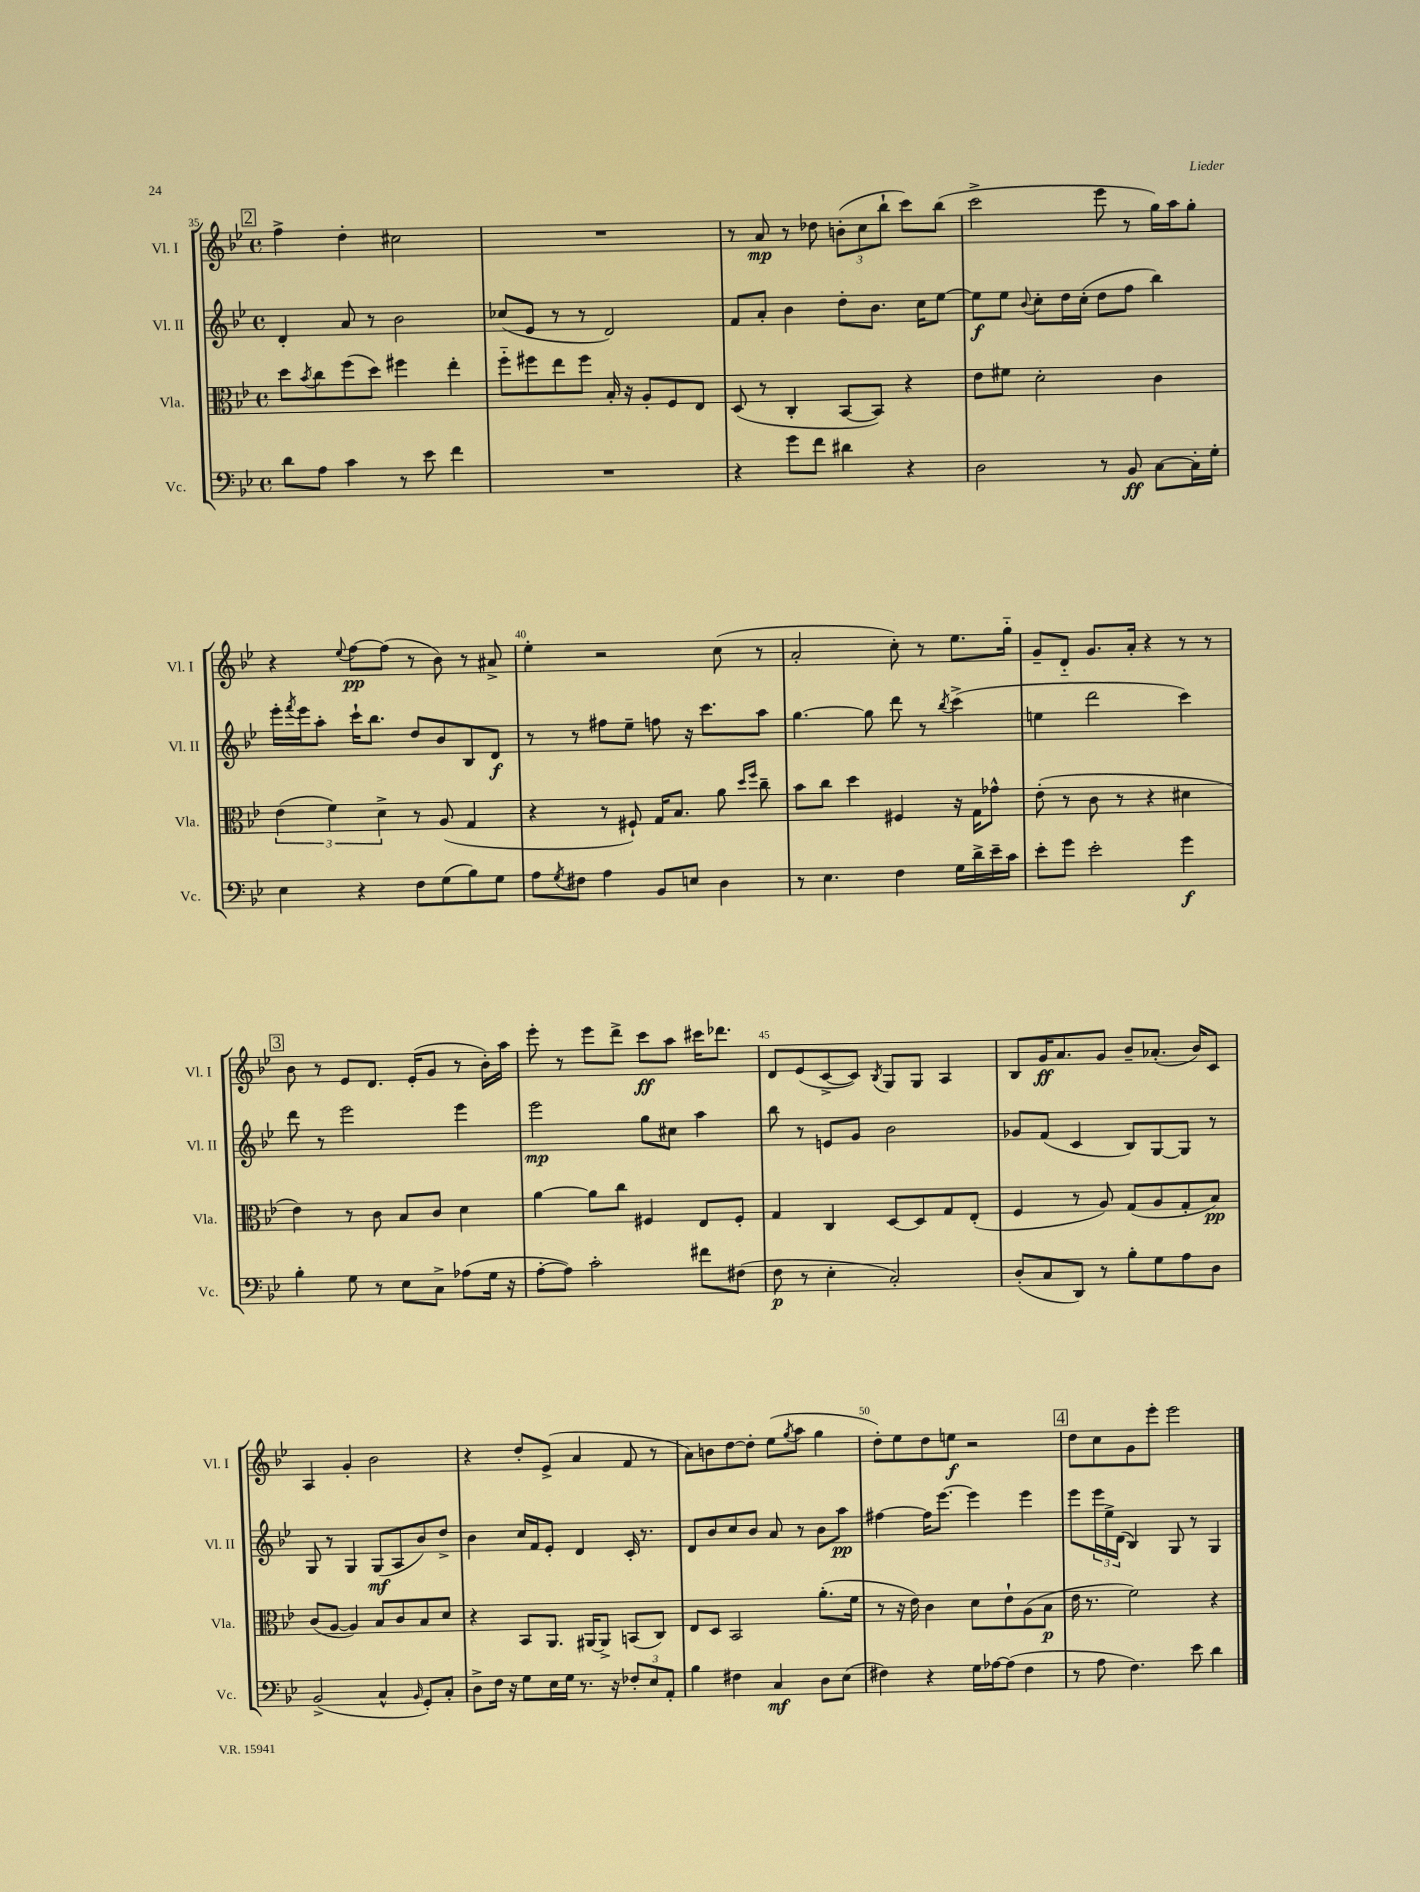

**kern	**dynam	**kern	**dynam	**kern	**dynam	**kern	**dynam
*part4	*part4	*part3	*part3	*part2	*part2	*part1	*part1
*staff4	*staff4	*staff3	*staff3	*staff2	*staff2	*staff1	*staff1
*I"Vc.	*	*I"Vla.	*	*I"Vl. II	*	*I"Vl. I	*
*I'Vc.	*	*I'Vla.	*	*I'Vl. II	*	*I'Vl. I	*
*clefF4	*	*clefC3	*	*clefG2	*	*clefG2	*
*k[b-e-]	*	*k[b-e-]	*	*k[b-e-]	*	*k[b-e-]	*
*M4/4	*	*M4/4	*	*M4/4	*	*M4/4	*
*met(c)	*	*met(c)	*	*met(c)	*	*met(c)	*
!!LO:REH:place=s1:t=2
=35	=35	=35	=35	=35	=35	=35	=35
8d\L	.	8dd\L	.	4d'/	.	4ff^\	.
.	.	8qb-/	.	.	.	.	.
8A\J	.	8cc\	.	.	.	.	.
4c\	.	(8ff\	.	8a/	.	4dd'\	.
.	.	8dd\J)	.	8r	.	.	.
8r	.	4ff#X\	.	2b-\	.	2cc#X\	.
8e-\	.	.	.	.	.	.	.
4f\	.	4ee-'\	.	.	.	.	.
=36	=36	=36	=36	=36	=36	=36	=36
1r	.	8ff\L	.	(8cc-X/L	.	1r	.
.	.	8ff#X\	.	8e-/J	.	.	.
.	.	8ee-\	.	8r	.	.	.
.	.	8ff#\J	.	8r	.	.	.
.	.	16B-'/	.	2d/)	.	.	.
.	.	16r	.	.	.	.	.
.	.	8A'/L	.	.	.	.	.
.	.	8F/	.	.	.	.	.
.	.	8E-/J	.	.	.	.	.
=37	=37	=37	=37	=37	=37	=37	=37
4r	.	(8D/	.	8f/L	.	8r	.
.	.	8r	.	8a'/J	.	8a/	mp
8g\L	.	4C'/	.	4b-\	.	8r	.
8f\J	.	.	.	.	.	8dd-X\	.
4d#X\	.	[8BB-/L	.	8dd'\L	.	(12bn'\L	.
.	.	.	.	.	.	12cc\	.
.	.	8BB-/J])	.	8.b-\J	.	.	.
.	.	.	.	.	.	12bb-`\J	.
4r	.	4r	.	.	.	8ccc\L)	.
.	.	.	.	16cc\KL	.	.	.
.	.	.	.	[8ee-\J	.	(8bb-\J	.
=38	=38	=38	=38	=38	=38	=38	=38
2D\	.	8e-\L	.	8ee-\L]	f	2ccc^\	.
.	.	8f#X\J	.	8ee-\J	.	.	.
.	.	.	.	8qqb-/	.	.	.
.	.	2d'\	.	8cc'\L	.	.	.
.	.	.	.	16dd\L	.	.	.
.	.	.	.	(16cc'\JJ	.	.	.
8r	.	.	.	8dd\L	.	8eee-\	.
8BB-/	ff	.	.	8ff\J	.	8r	.
[8C\L	.	4c\	.	4bb-\)	.	16gg\LL)	.
.	.	.	.	.	.	16aa\J	.
16C'\L]	.	.	.	.	.	8gg'\J	.
16G'\JJ	.	.	.	.	.	.	.
!!LO:LB:g=z
=39	=39	=39	=39	=39	=39	=39	=39
4E-\	.	(6e-\	.	16eee-'\LL	.	4r	.
.	.	.	.	8qfff/	.	.	.
.	.	.	.	16eee-\J	.	.	.
.	.	.	.	8aa'\J	.	.	.
.	.	6f\)	.	.	.	.	.
.	.	.	.	.	.	8qqee-/	.
4r	.	.	.	16ccc`\KL	.	[8ff\L	pp
.	.	.	.	8.bb-\J	.	.	.
.	.	6d^\	.	.	.	.	.
.	.	.	.	.	.	(8ff\J]	.
8F\L	.	8r	.	8dd/L	.	8r	.
(8G\	.	(8A/	.	8b-/	.	8b-\)	.
8B-\)	.	4G/	.	8B-/	.	8r	.
8G\J	.	.	.	8d/J	f	8a#X^/	.
=40	=40	=40	=40	=40	=40	=40	=40
8A\L	.	4r	.	8r	.	4ee-'\	.
8qG/	.	.	.	.	.	.	.
8F#X\J	.	.	.	8r	.	.	.
4A\	.	8r	.	8ff#X\L	.	2r	.
.	.	8F#X`/)	.	8ee-~\J	.	.	.
8BB-/L	.	16G/KL	.	8ffn\	.	.	.
.	.	8.B-/J	.	.	.	.	.
8En/J	.	.	.	16r	.	.	.
.	.	.	.	8.ccc\L	.	.	.
4D\	.	8a\	.	.	.	(8cc\	.
.	.	16qqdd/LL	.	.	.	.	.
.	.	16qqff/JJ	.	.	.	.	.
.	.	8cc~\	.	8aa\J	.	8r	.
=41	=41	=41	=41	=41	=41	=41	=41
8r	.	8b-\L	.	[4.gg\	.	2a'/	.
4.E-\	.	8cc\J	.	.	.	.	.
.	.	4dd\	.	.	.	.	.
.	.	.	.	8gg\]	.	.	.
4F\	.	4F#X/	.	8ddd\	.	8cc'\)	.
.	.	.	.	8r	.	8r	.
.	.	.	.	8qbb-/	.	.	.
16G\LL	.	16r	.	(4ccc^\	.	8.ee-\L	.
16d^\	.	16G\KL	.	.	.	.	.
16e-~\	.	8g-X^^\J	.	.	.	.	.
16c\JJ	.	.	.	.	.	16gg\Jk	.
=42	=42	=42	=42	=42	=42	=42	=42
8e-'\L	.	(8e-'\	.	4een\	.	8g~/L	.
8g\J	.	8r	.	.	.	8d/J	.
2e-'\	.	8c\	.	2ddd\	.	8.g/L	.
.	.	8r	.	.	.	.	.
.	.	.	.	.	.	16a'/Jk	.
.	.	4r	.	.	.	4r	.
4g\	f	4d#X\	.	4ccc\)	.	8r	.
.	.	.	.	.	.	8r	.
!!LO:LB:g=z
!!LO:REH:place=s1:t=3
=43	=43	=43	=43	=43	=43	=43	=43
4B-'\	.	4e-\)	.	8ddd\	.	8b-\	.
.	.	.	.	8r	.	8r	.
8G\	.	8r	.	2eee-\	.	8e-/L	.
8r	.	8c\	.	.	.	8.d/J	.
8E-\L	.	8B-/L	.	.	.	.	.
.	.	.	.	.	.	(16e-'/KL	.
8C^\J	.	8c/J	.	.	.	8g/J	.
(8A-X\L	.	4d\	.	4eee-\	.	8r	.
16G\Jk	.	.	.	.	.	16b-'\LL)	.
16r	.	.	.	.	.	16aa\JJ	.
=44	=44	=44	=44	=44	=44	=44	=44
[8A'\L	.	[4a\	.	2eee-\	mp	8eee-'\	.
8A\J])	.	.	.	.	.	8r	.
2c'\	.	8a\L]	.	.	.	8eee-\L	.
.	.	8cc\J	.	.	.	8ddd^\J	.
.	.	4F#X/	.	8gg\L	.	8ccc\L	ff
.	.	.	.	8cc#X\J	.	8aa\J	.
8f#X\L	.	8E-/L	.	4aa\	.	16ccc#X\KL	.
.	.	.	.	.	.	8.ddd-X\J	.
(8F#X\J	.	8F#'/J	.	.	.	.	.
=45	=45	=45	=45	=45	=45	=45	=45
8F\	p	4G/	.	8bb-\	.	8d/L	.
8r	.	.	.	8r	.	(8e-/	.
4E-'\	.	4C/	.	8en/L	.	[8c^/	.
.	.	.	.	8g/J	.	8c/J])	.
.	.	.	.	.	.	8qB-/	.
2C'/)	.	[8D/L	.	2b-\	.	8G/L	.
.	.	8D/]	.	.	.	8G/J	.
.	.	8G/	.	.	.	4A/	.
.	.	(8E-'/J	.	.	.	.	.
=46	=46	=46	=46	=46	=46	=46	=46
(8D'/L	.	4F/	.	8g-X/L	.	8B-/L	.
8C/	.	.	.	(8f/J	.	16g/K	ff
.	.	.	.	.	.	8.a/	.
8DD/J)	.	8r	.	4c/	.	.	.
8r	.	8A/)	.	.	.	8g/J	.
8B-'\L	.	(8G/L	.	8B-/L)	.	8b-~/L	.
8G\	.	8A/	.	[8G/	.	(8.a-X'/J	.
8A\	.	8G'/	.	8G/J]	.	.	.
.	.	.	.	.	.	16b-/KL)	.
8D\J	.	8B-/J)	pp	8r	.	8c/J	.
!!LO:LB:g=z
=47	=47	=47	=47	=47	=47	=47	=47
(2BB-^/	.	(8c/L	.	8G/	.	4A/	.
.	.	[8A/J	.	8r	.	.	.
.	.	4A/])	.	4G/	.	4g'/	.
4C^^/	.	8B-/L	.	(8G/L	mf	2b-\	.
.	.	8c/	.	8A/	.	.	.
16qqBB-/	.	.	.	.	.	.	.
8GG'/L)	.	8B-/	.	8b-/)	.	.	.
8C'/J	.	8d/J	.	8dd^/J	.	.	.
=48	=48	=48	=48	=48	=48	=48	=48
8D^\L	.	4r	.	4b-\	.	4r	.
16F\Jk	.	.	.	.	.	.	.
16r	.	.	.	.	.	.	.
8G\L	.	8BB-/L	.	16cc/LL	.	8dd'/L	.
.	.	.	.	16f/J	.	.	.
16E-\L	.	8.AA/J	.	8e-'/J	.	(8e-^/J	.
16G\JJ	.	.	.	.	.	.	.
8.r	.	.	.	4d/	.	4a/	.
.	.	[16AA#X/KL	.	.	.	.	.
.	.	8AA#^/J]	.	.	.	.	.
16r	.	.	.	.	.	.	.
12F-X'/L	.	(8BBn/L	.	16c'/	.	8f/	.
.	.	.	.	8.r	.	.	.
12E-/	.	.	.	.	.	.	.
.	.	8C/J)	.	.	.	8r	.
12AA'/J	.	.	.	.	.	.	.
=49	=49	=49	=49	=49	=49	=49	=49
4B-\	.	8E-/L	.	8d/L	.	8a\L)	.
.	.	8D/J	.	8b-/	.	8bn\	.
4F#X\	.	2BB-/	.	8cc/	.	[8dd\	.
.	.	.	.	8b-/J	.	8dd'\J]	.
4C/	mf	.	.	8a/	.	(8ee-\L	.
.	.	.	.	.	.	8qgg/	.
.	.	.	.	8r	.	8aa\J	.
8D\L	.	(8.a'\L	.	8b-\L	.	4gg\	.
(8E-\J	.	.	.	8aa\J	pp	.	.
.	.	16f\Jk	.	.	.	.	.
=50	=50	=50	=50	=50	=50	=50	=50
4F#X\)	.	8r	.	[4ff#X\	.	8dd'\L)	.
.	.	16r	.	.	.	8ee-\	.
.	.	16e-\)	.	.	.	.	.
4r	.	4c\	.	16ff#\KL]	.	8dd\	.
.	.	.	.	[8.eee-\J	.	.	.
.	.	.	.	.	.	8een\J	f
16G\LL	.	8d\L	.	4eee-\]	.	2r	.
[16A-X\J	.	.	.	.	.	.	.
(8A-\J]	.	8e-`\	.	.	.	.	.
4F#\	.	(8A\	.	4eee-\	.	.	.
.	.	8B-\J	p	.	.	.	.
!!LO:REH:place=s1:t=4
=51	=51	=51	=51	=51	=51	=51	=51
8r	.	16e-\	.	8eee-\L	.	8dd\L	.
.	.	8.r	.	.	.	.	.
8A\	.	.	.	24eee-\L	.	8cc\	.
.	.	.	.	24ee-^\	.	.	.
.	.	.	.	(24d\JJ	.	.	.
4.F\)	.	2f\)	.	4B-/)	.	8g\	.
.	.	.	.	.	.	8eee-'\J	.
.	.	.	.	8G/	.	2eee-\	.
8e-\	.	.	.	8r	.	.	.
4d\	.	4r	.	4G/	.	.	.
==	==	==	==	==	==	==	==
*-	*-	*-	*-	*-	*-	*-	*-
